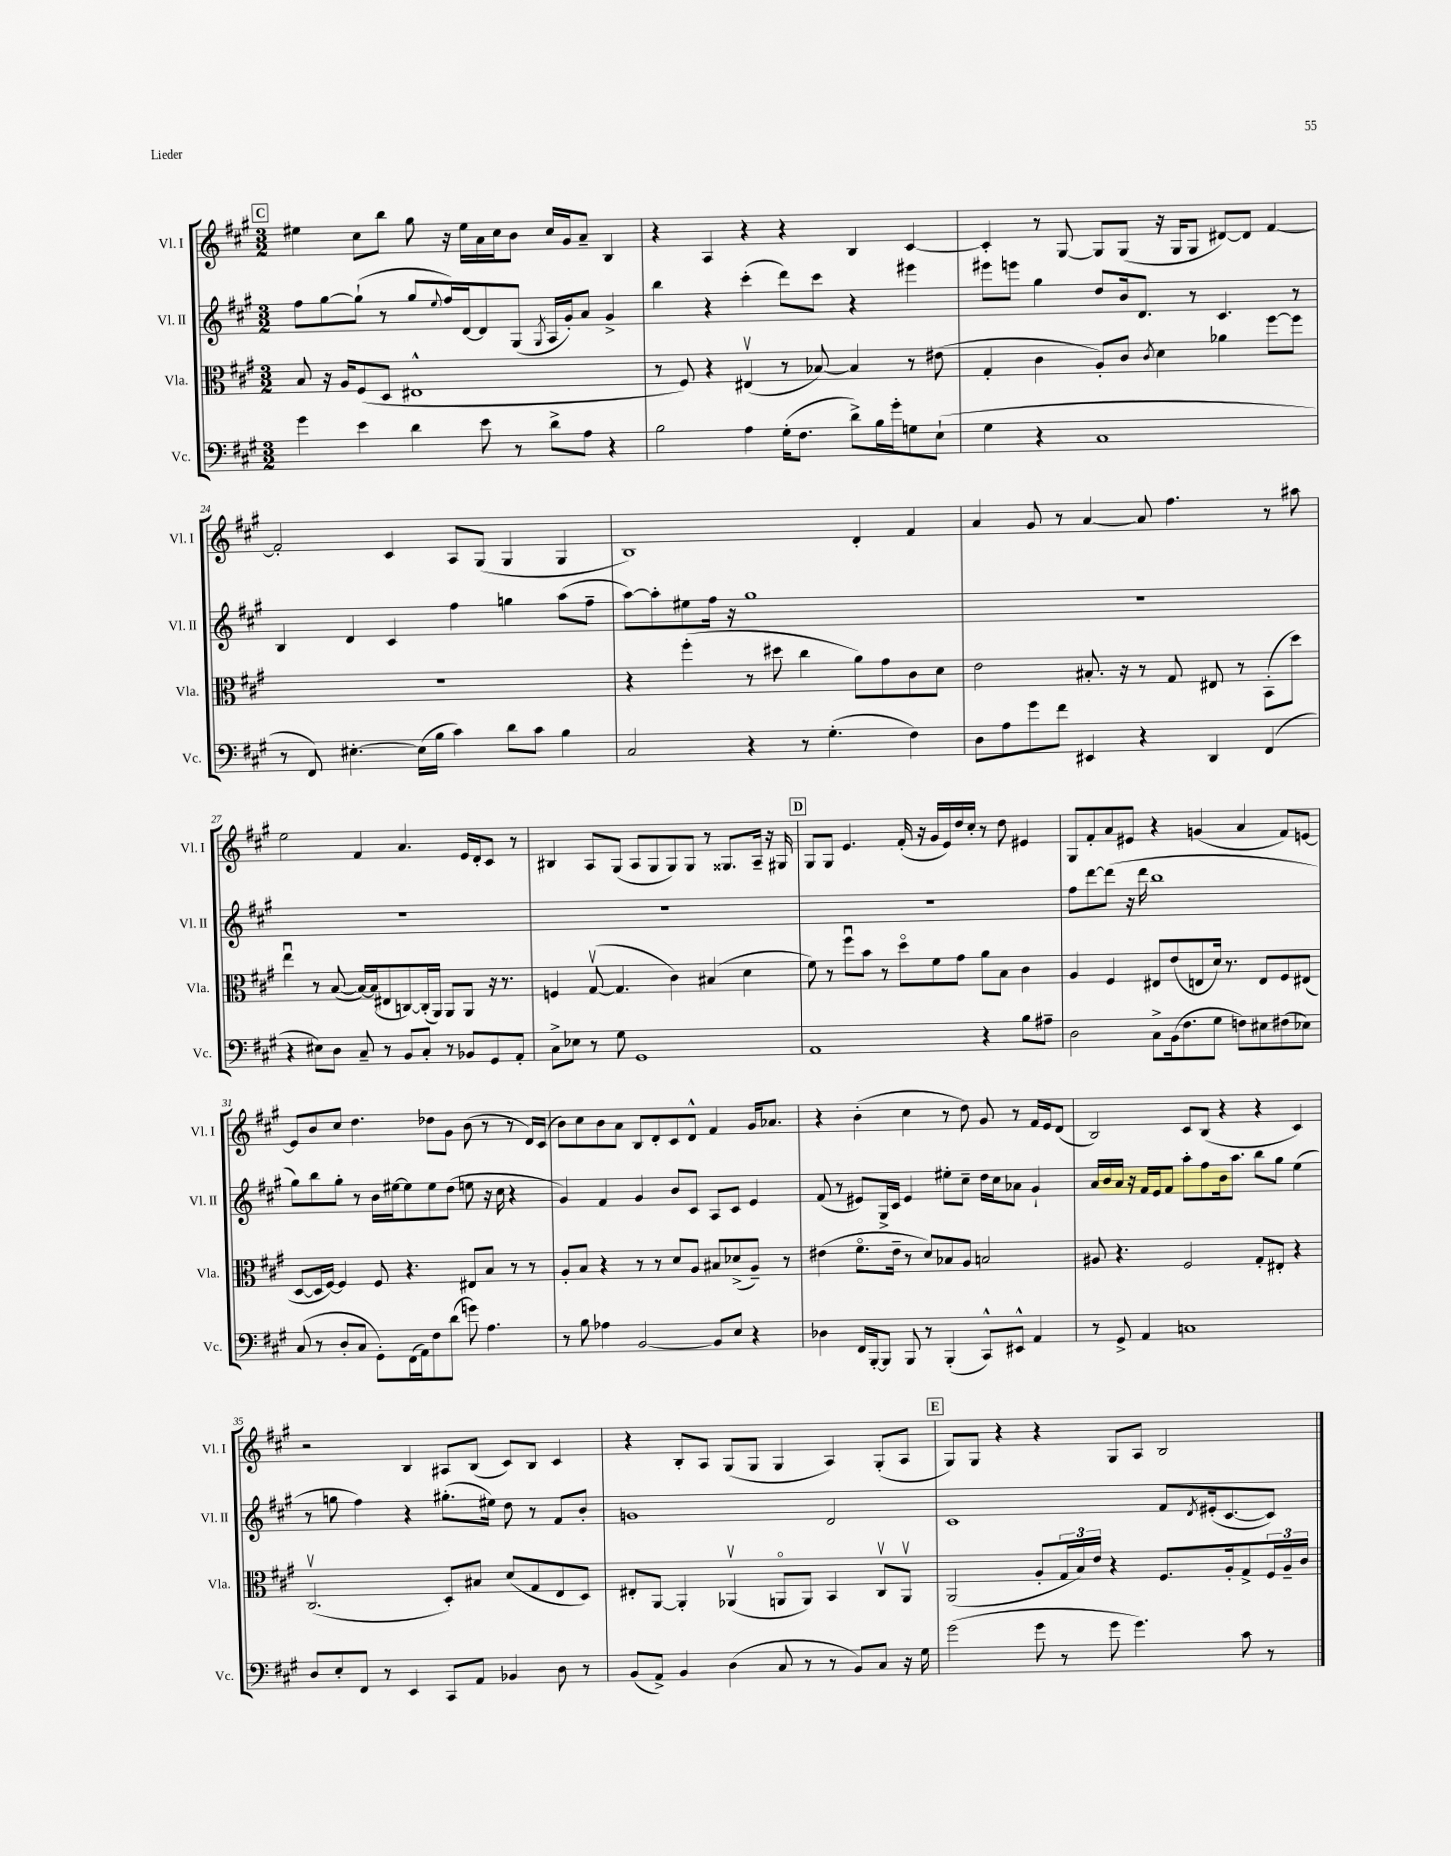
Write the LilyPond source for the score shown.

<<
\new StaffGroup <<
\new Staff = "s0" \with { instrumentName = "Vl. I" shortInstrumentName = "Vl. I" } {
    \clef treble \key a \major \numericTimeSignature \time 3/2
    \mark \markup { \box "C" } eis''4 cis''8 b''8 gis''8 r16 eis''16 a'16 cis''16 b'8 cis''16 gis'16 a'8-- b4 |
    r4 a4 r4 r4 b4 cis'4~ |
    cis'4-. r8 gis8~ gis8 gis8( r16 gis16 gis8 dis'8~) dis'8 fis'4~ |
    fis'2-. cis'4 a8 gis8( gis4 gis4 |
    b1) d'4-. fis'4 |
    a'4 gis'8 r8 a'4~ a'8 fis''4. r8 ais''8 |
    e''2 fis'4 a'4. e'16 d'16-. cis'8 r8 |
    bis4 a8 gis8( a8 gis8 gis8) gis8 r8 gisis8. a16-- r16 gis16 |
    \mark \markup { \box "D" } gis8 gis8 e'4. fis'16-.( r16 gis'16 e'16) d''16 cis''16-. r8 d''8 eis'4 |
    gis8 fis'8-. a'8 eis'8 r4 g'4( a'4 fis'8) e'8~ |
    e'8 b'8 cis''8 d''4. des''8 gis'8 b'8( r8 r8 d'16) cis'16( |
    b'8) cis''8 b'8 a'8 b8 d'8-. cis'8 d'8-^ fis'4 gis'16 aes'8. |
    r4 b'4-.( cis''4 r8 d''8) gis'8 r8 fis'16 e'16 d'8( |
    b2) cis'8 b8( r4 r4 cis'4) |
    r2 b4 ais8 b8( cis'8) b8 cis'4 |
    r4 b8-. a8 gis8( gis8 gis4 a4) gis8-.( a8 |
    \mark \markup { \box "E" } gis8) gis8 r4 r4 gis8 a8 b2 \bar "|." |
}
\new Staff = "s1" \with { instrumentName = "Vl. II" shortInstrumentName = "Vl. II" } {
    \clef treble \key a \major \numericTimeSignature \time 3/2
    \mark \markup { \box "C" } fis''8 gis''8~ gis''8-!( r8 gis''8 \appoggiatura { e''8 } fis''16) d'16~ d'8 gis8( \acciaccatura { gis8 } a16 gis'16-.) a'8 gis'4-> |
    b''4 r4 cis'''4-.( d'''8) cis'''8 r4 eis'''4 |
    eis'''8 e'''8 gis''4 d''8 b'16 d'8. r8 cis'4. r8 |
    b4 d'4 cis'4 fis''4 g''4 a''8( fis''8-- |
    a''8~) a''8-. eis''8 fis''16 r16 gis''1 |
    R1. |
    R1. |
    R1. |
    \mark \markup { \box "D" } R1. |
    fis''8 d'''8~ d'''8( r16 d'''16 b''1 |
    gis''8) b''8 gis''8-. r8 b'16 eis''16~ eis''8 eis''8 d''8( e''8 r16 cis''16 r4 |
    gis'4) fis'4 gis'4 b'8 cis'8 a8 cis'8 e'4 |
    fis'8( r8 eis'8) gis16-> cis'16 eis'4 eis''8-. cis''8-- d''16 cis''16 aes'8 gis'4-! |
    a'16 b'16 a'16 r16 fis'16 e'16 fis'8 a''8-. fis''8 b'16 a''8. b''8 gis''8 e''4( |
    r8 g''8 fis''4) r4 gis''8.-.( eis''16) d''8 r8 fis'8 b'8-. |
    g'1 d'2 |
    \mark \markup { \box "E" } cis'1 fis'8 \acciaccatura { d'8 } eis'16-.( cis'8.~ cis'8) \bar "|." |
}
\new Staff = "s2" \with { instrumentName = "Vla." shortInstrumentName = "Vla." } {
    \clef alto \key a \major \numericTimeSignature \time 3/2
    \mark \markup { \box "C" } b8 r16 a16 fis8( d8 eis1-^ |
    r8 fis8) r4 eis4\upbow( r8 bes8~) bes4 r8 eis'8( |
    gis4-. cis'4 a8-.) cis'8 \acciaccatura { cis'8 } d'4 aes'4 fis''8~ fis''8 |
    R1. |
    r4 fis''4-.( r8 dis''8 cis''4 a'8) gis'8 cis'8 d'8 |
    e'2 bis8.-. r16 r8 gis8 eis8 r8 b,8-.( d''8) |
    e''4\downbow r8 b8~( b16~) b16( eis8 c8~) c16-.( a,16) a,8 a,8 r16 r8. |
    f4 gis8~\upbow( gis4. cis'4) bis4( d'4 |
    \mark \markup { \box "D" } fis'8) r8 fis''8\downbow b'8 r8 d''8\flageolet fis'8 gis'8 a'8 b8 cis'4 |
    a4 fis4 eis8 e'8( e8 d'16) r8. e8 fis8 eis8( |
    d8~ d16 fis16~) fis4 fis8 r4. eis8 b8 r8 r8 |
    a8-. b8 r4 r8 r8 d'8 a8 bis8 des'8->( a8--) r8 |
    eis'4( fis'8.\flageolet eis'16-- r8 d'8) bes8 a8 b2 |
    ais8 r4. fis2 gis8-. eis8-. r4 |
    cis2.\upbow( d8-.) bis8 d'8( gis8 e8 d8) |
    eis8-. a,8~ a,4-. aes,4\upbow( a,8\flageolet a,8) b,4 cis8\upbow a,8\upbow |
    \mark \markup { \box "E" } a,2( a8-. \tuplet 3/2 { gis16 b16) e'16 } r4 fis8. a16-. gis8-> \tuplet 3/2 { fis16 a16-- cis'16 } \bar "|." |
}
\new Staff = "s3" \with { instrumentName = "Vc." shortInstrumentName = "Vc." } {
    \clef bass \key a \major \numericTimeSignature \time 3/2
    \mark \markup { \box "C" } gis'4 e'4 d'4 e'8 r8 d'8-> a8 r4 |
    b2 a4 gis16-.( fis8. d'8->) b16 gis'16-. g8 e8-!( |
    gis4 r4 cis1 |
    r8 fis,8) eis4.~-. eis16( b16 cis'4) d'8 cis'8 b4 |
    cis2 r4 r8 gis4.-.( fis4) |
    d8 a8 gis'8 fis'8 eis,4 r4 d,4 fis,4( |
    r4 eis8) d8 cis8-- r8 b,8 cis8-. r8 bes,8 gis,8 a,8-. |
    cis8-> ees8 r8 gis8 gis,1 |
    \mark \markup { \box "D" } a,1 r4 b8 ais8-- |
    d2 cis8-> b,16( fis8. gis8 f8) eis8 fis8( ees8) |
    cis8( r8 d8-. cis8 gis,8-.) fis,16( a,16) fis8 d'8( g'8) a4. |
    r8 b8 aes4 b,2~ b,8 e8 r4 |
    des4 fis,16 b,,16~-. b,,8 b,,8 r8 b,,4-.( cis,8-^) eis,8-^ a,4 |
    r8 gis,8-> a,4 c1 |
    d8 e8-. fis,8 r8 e,4 cis,8 a,8 bes,4 d8 r8 |
    b,8( a,8->) b,4 d4( cis8 r8 r8 b,8) cis8 r16 gis16 |
    \mark \markup { \box "E" } gis'2( gis'8 r8 gis'8 gis'4.) cis'8 r8 \bar "|." |
}
>>
>>
\layout { \context { \Score currentBarNumber = #21 } }
